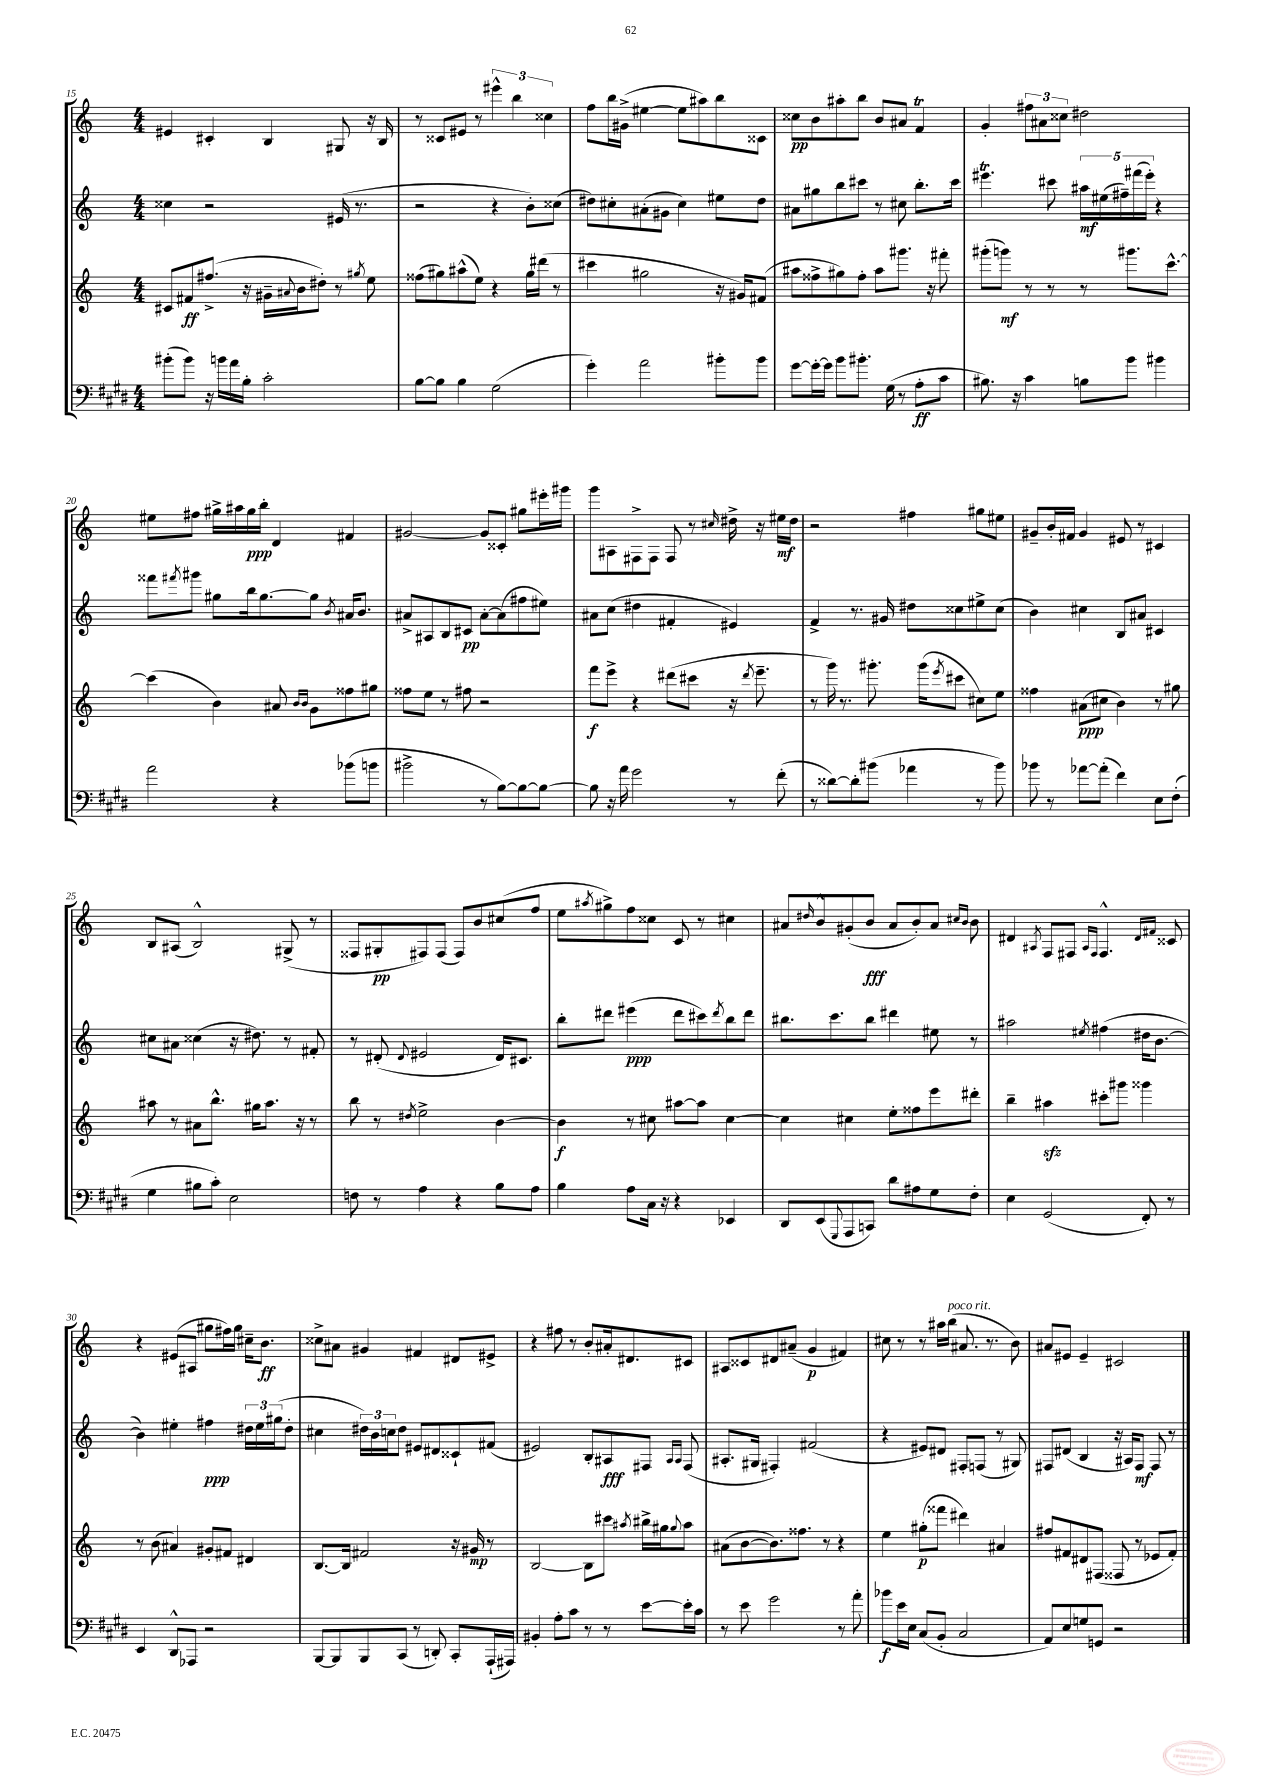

**kern	**kern	**kern	**kern
*staff4	*staff3	*staff2	*staff1
*clefF4	*clefG2	*clefG2	*clefG2
*k[f#c#g#d#]	*k[]	*k[]	*k[]
*M4/4	*M4/4	*M4/4	*M4/4
(8b#'\L	8c#/L	4cc##\	4e#/
8b#\J)	8f#/	.	.
16r	(8.ff#^/J	2r	4c#'/
16b\LL	.	.	.
16a\	.	.	.
16B'\JJ	16r	.	.
2c#'\	16g#~\LL	.	4B/
.	8qqa#/	.	.
.	16b\J	.	.
.	8dd#'\J)	.	.
.	8r	(16e#/	8G#/
.	.	8.r	.
.	8qgg#/	.	.
.	8ee\	.	16r
.	.	.	16B/
=	=	=	=
[8B\L	(8ff##\L	2r	8r
8B\]J	8gg#\)	.	8c##/L
4B\	(8aa#^^\	.	8e#/J
.	8ee\J)	.	8r
(2G#\	4r	4r	6eee#^^\
.	.	.	6bb\
.	16gg#\LL	8b'\L)	.
.	(16ddd#\JJ	.	.
.	.	.	6cc##\
.	8r	(8cc##\J	.
=	=	=	=
4g#'\)	4ccc#\	8dd#\L)	8ff\L
.	.	8cc#'\	16bb\L
.	.	.	(16g#^\JJ
2a\	2gg#\	(8a#'\	[4ee#\
.	.	8g#\J	.
.	.	4cc#\)	8ee#\]L
.	.	.	8aa#\)
8b#'\L	16r	8ee#\L	8bb\
.	16g#/LK)	.	.
8b#\J	(8f#/J	8dd#\J	8c##\J
=	=	=	=
[8g#\L	8aa#\L	8a#\L	8cc##\L
16g#'\_L	8ff##^\	8gg#\	8b\
16g#\]JJ	.	.	.
8b\L	8gg#\)	8bb\	8aa#'\
8.b#'\J	8ff##'\J	8ccc#\J	8bb\J
.	8aa#\L	8r	8b/L
(16G#\	.	.	.
8r	8.ggg#\J	8cc#\	8a#/J
8A'\L	.	8.bb'\L	4f/
.	16r	.	.
8c#\J	8fff#'\	.	.
.	.	16ccc#\Jk	.
=	=	=	=
8.B#\)	(8ggg#'\L	4.eee#\	4g'/
.	8ggg\J)	.	.
16r	.	.	.
4c#\	8r	.	12ff#\L
.	.	.	12a#\
.	8r	8ccc#\	.
.	.	.	12cc##\J
8B\L	8r	20aa#\LL	2dd#\
.	.	(20ee#\	.
.	.	20ff#~\)	.
8b\J	8.ggg#\L	.	.
.	.	(20fff#\	.
.	.	20eee#'\JJ)	.
4b#\	.	4r	.
.	[8.ccc^^\J	.	.
=	=	=	=
2a\	(4ccc\]	8fff##\L	8ee#\L
.	.	8qfff#/	.
.	.	8ggg#\J	8ff#\J
.	4b\)	8gg#\L	16gg#^\LL
.	.	.	16aa#\
.	.	16bb\k	16gg#\
.	.	[8.gg#\	16bb'\JJ
4r	8a#/	.	4d/
.	16qqb/LL	.	.
.	16qqb/JJ	.	.
.	8g\L	8gg#\]J	.
.	.	8qb/	.
(8b-\L	8ff##\	16a#/LK	4f#/
.	.	8.b/J	.
8b\J	8gg#\J	.	.
=	=	=	=
2b#^\	8ff##\L	8a#^/L	[2g#/
.	8ee\J	8A#/	.
.	8r	8B/	.
.	8ff#\	8c#/J	.
8r	2r	[8a#'\L	8g#/]L
[8B\L)	.	(8a#\]	8c##'/J
8B\_	.	8ff#\	8gg#\L
8B\_J	.	8ee#\J)	16eee#'\L
.	.	.	16ggg#\JJ
=	=	=	=
8B\]	8fff\L	8a#\L	8ggg\L
16r	8eee^\J	(8cc\J	8A#\
16a\	.	.	.
2g#\	4r	4dd#\	8F#^\
.	.	.	8F#\J
.	(8ddd#\L	4f#'/	8F#/
.	8ccc#\J	.	8r
.	.	.	16qqcc#/
8r	16r	4e#/)	16dd#^\
.	8qddd#/	.	.
.	8.eee~\	.	16r
(8f#'\	.	.	16ee#\LL
.	.	.	16dd#\JJ
=	=	=	=
8r	8r	4f^/	2r
[8d##\L)	16ggg\)	.	.
.	8.r	.	.
8d##'\]	.	8.r	.
(8b#\J	8.ggg#'\	.	.
.	.	16g#/	.
4a-\	.	8dd#\L	4ff#\
.	(16ggg#\LK	.	.
.	8qeee/	.	.
.	8ccc#\J	8cc##\	.
8r	8cc#\L)	8ee#^\	8gg#\L
8b#\)	8ee\J	(8cc##\J	8ee#\J
=	=	=	=
8b-\	4ff##\	4b\)	8g#~/L
8r	.	.	16b'/L
.	.	.	16f#/JJ
[8a-\L	(8a#\L	4cc#\	4g#/
(8a-'\]J	8cc#\J	.	.
4f#\)	4b\)	8B/L	8e#/
.	.	8a#/J	8r
8E\L	8r	4c#/	4c#/
(8F#'\J	8gg#\	.	.
=	=	=	=
4G#\	8aa#\	8cc#\L	8B/L
.	8r	8a#\J	(8A#/J
8B#\L	8a#\L	(4cc##\	2B^^/)
8c#'\J)	8.bb^^\J	.	.
2E\	.	16r	.
.	16gg#\LK	8.dd#\)	.
.	8.aa#\J	.	.
.	.	8r	(8G#^/
.	16r	.	.
.	8r	8f#'/	8r
=	=	=	=
8F\	8bb\	8r	8F##/L
8r	8r	(8d#'/	8G#'/
.	8qdd#/	8qqd#/	.
4A\	2ee^\	2e#/	8F#/)
.	.	.	(8F#/J
4r	.	.	8F#/L)
.	.	.	8b/
8B\L	[4b\	16d#/LK)	(8cc#/
.	.	8.c#/J	.
8A\J	.	.	8ff/J
=	=	=	=
4B\	4b\]	8bb'\L	8ee\L
.	.	.	8qaa#/
.	.	8ddd#\J	8gg#^\)
8A\L	8r	(4eee#\	8ff\
16C#\Jk	8cc#\	.	8cc##\J
16r	.	.	.
4r	[8aa#\L	8ddd#\L	8c/
.	8aa#\]J	8ccc#\)	8r
.	.	8qddd#/	.
4EE-/	[4cc#\	8bb\	4cc#\
.	.	8ddd#\J	.
=	=	=	=
8DD#/L	4cc#\]	8.bb#\L	8a#/L
.	.	.	16qqdd#/
(8EE/	.	.	8b^^/
.	.	8.ccc\	.
8qqGGG#/	.	.	.
8AAA/	4cc#\	.	(8g#'/
8CC/J)	.	8bb#\J	8b/J
8d#\L	8ee'\L	4ddd#\	8a#/L
8A#\	8ff##\	.	8b'/)
8G#\	8eee\	8ee#\	8a#/J
.	.	.	16qqcc#/LL
.	.	.	16qqb/JJ
8F#'\J	8ddd#'\J	8r	8b\
=	=	=	=
4E\	4bb~\	2aa#\	4d#/
.	.	.	8qA#/
(2GG#/	4aa#\	.	8F/L
.	.	.	8F#/J
.	.	.	16qqA#/LL
.	.	8qee#/	16qqF#/JJ
.	8ccc#'\L	(4ff#\	4.F#^^/
.	8ggg#\J	.	.
8FF#'/)	4ggg##\	16dd#\LK	.
.	.	[8.b\J	.
.	.	.	16qqd#/LL
.	.	.	16qqf#/JJ
8r	.	.	8c##/
=	=	=	=
4EE/	8r	4b\])	4r
.	(8b\	.	.
8DD#^^/L	4a#/)	4ee#'\	(8e#/L
8AAA-/J	.	.	8A#/J
2r	8g#'/L	4ff#\	8gg#\L
.	8f#/J	.	16ff#\L)
.	.	.	16gg#\JJ
.	4d#/	24dd#\LL	16cc#~\LK
.	.	24ee#\	.
.	.	.	8.b\J
.	.	(24gg#\J	.
.	.	8dd#'\J	.
=	=	=	=
[8BBB/L	[8.B/L	4cc#\	8cc##^\L
8BBB/]	.	.	8a#\J
.	16B/]Jk	.	.
8BBB/	2f#/	24dd#\LL)	4g#/
.	.	24b\	.
.	.	24cc\J	.
(8CC#/J	.	8dd#\J	.
8r	.	8e#/L	4f#/
8DD'/)	.	8d#/	.
8CC#'/L	16r	8c##`/	8d#/L
.	16g#/	.	.
(16AAA`/L	8r	(8f#/J	8e#^/J
16AAA#/JJ)	.	.	.
=	=	=	=
4BB#'/	[2B/	2e#/)	4r
8A'\L	.	.	8ff#\
8c#\J	.	.	8r
8r	8B\]L	8B'/L	8b'/L
8r	8ccc#\J	8A#/	16a#'/k
.	.	.	8.d#/
.	8qaa#/	.	.
[8e\L	16bb#^\LL	8F#/J	.
.	16gg#\J	.	.
.	.	16qqA#/LL	.
.	8qqgg#/	16qqA#/JJ	.
16e'\]L	8aa#\J	(8F#/	8c#/J
16c#\JJ	.	.	.
=	=	=	=
8r	(8a#\L	8.A#'/L	8A#/L
8e\	[8b\	.	8c##/
.	.	16G#/Jk	.
2g#\	8.b\])	4F#'/)	8d#/
.	.	.	(8a#~/J
.	8.ff##\J	.	.
.	.	(2f#/	4g/
.	8r	.	.
8r	4r	.	4f#/)
8a'\	.	.	.
=	=	=	=
8b-\L	4ee\	4r	8cc#\
16e\L	.	.	8r
16E\JJ	.	.	.
(8C#/L	(8gg#'\L	8e#/L)	8r
8BB'/J	8fff##\J	8d#/J	16aa#\LL
.	.	.	(16bb\JJ
2C#/	4ddd#\)	8F#'/L	8.a#/
.	.	(8F/J	.
.	.	.	8.r
.	4a#/	8r	.
.	.	8G#/)	8b\)
=	=	=	=
8AA/L)	8ff#/L	8F#/L	8a#/L
8E/	8f#/	(8d#/J	8e#/J
8G/	8d#/	4B/	4e#~/
8GG/J	(8F#/J	.	.
2r	8F##/	16r	2c#/
.	.	16A#/LK)	.
.	8r	8F#/J	.
.	8e-/L	8F#/	.
.	8f#'/J)	8r	.
==	==	==	==
*-	*-	*-	*-
